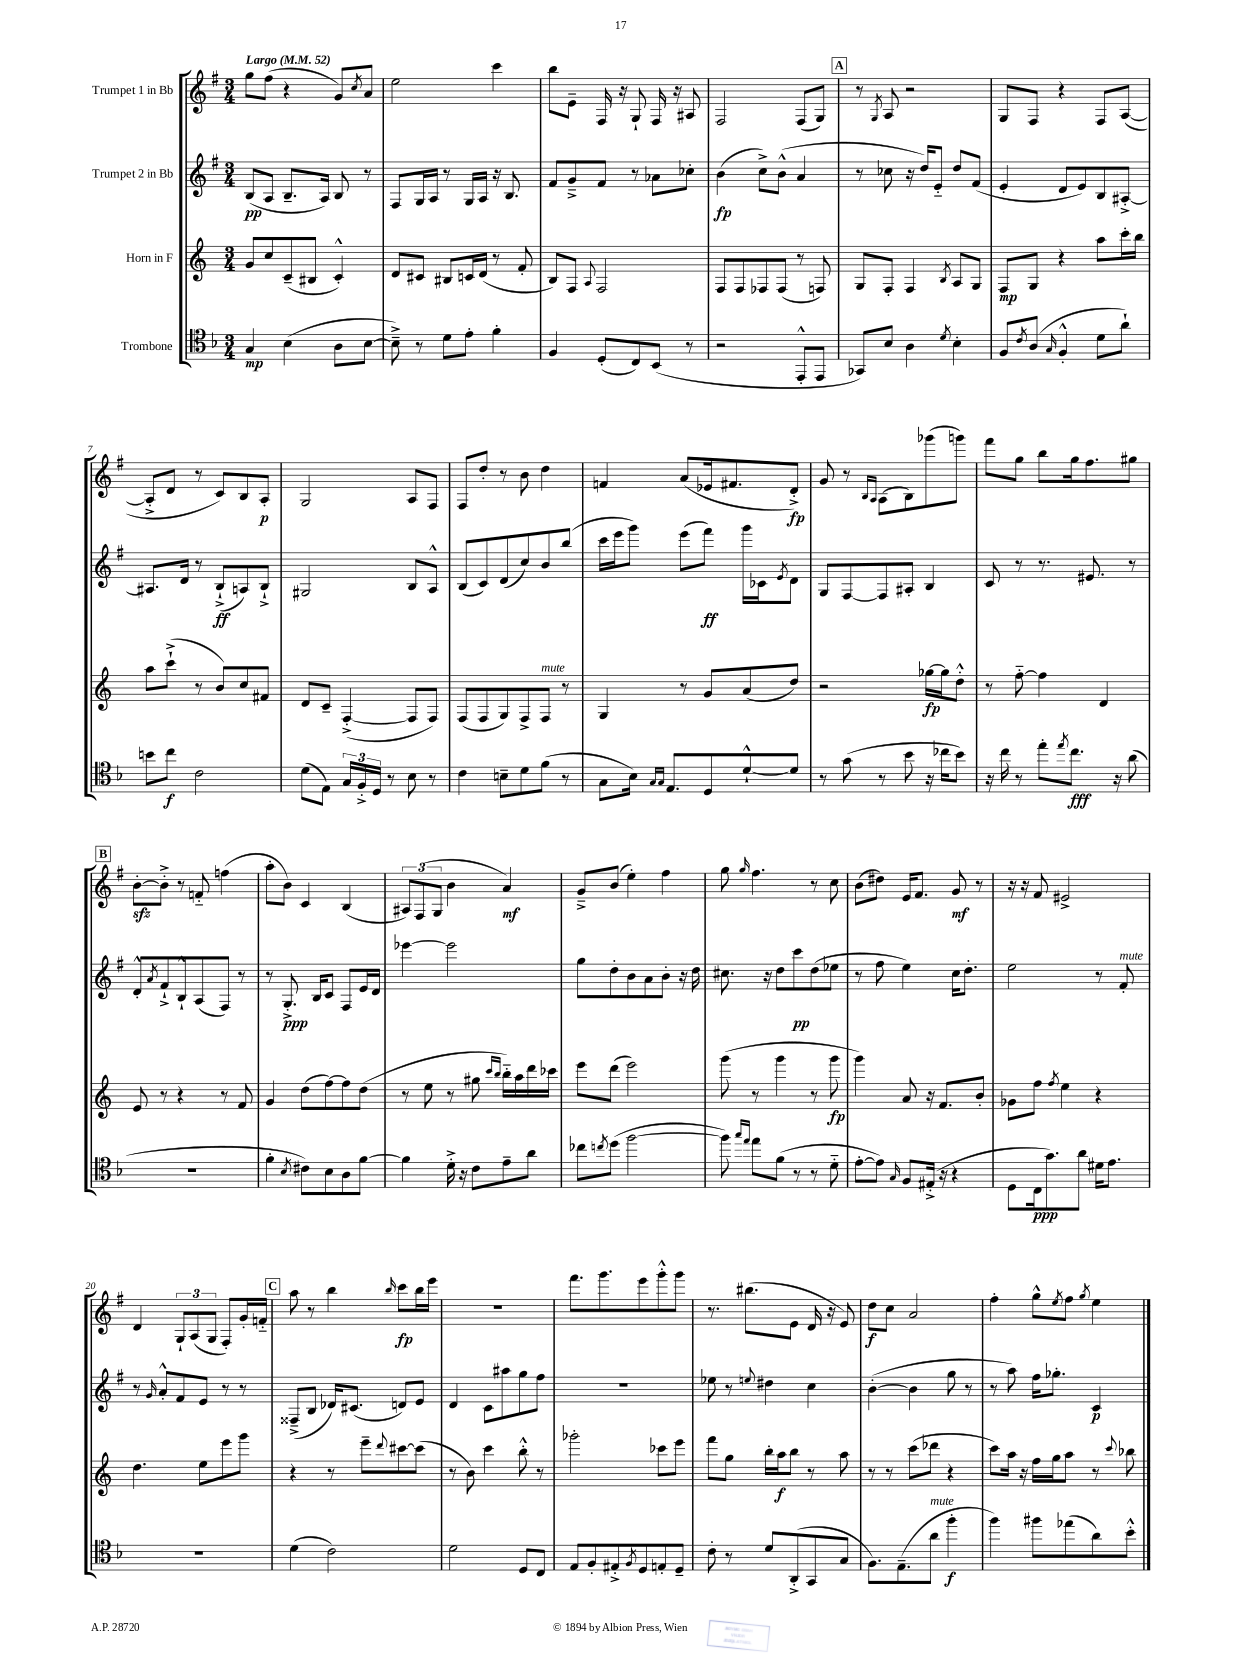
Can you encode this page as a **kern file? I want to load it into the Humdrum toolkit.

**kern	**kern	**kern	**kern
*staff4	*staff3	*staff2	*staff1
*clefC4	*clefG2	*clefG2	*clefG2
*k[b-]	*k[]	*k[f#]	*k[f#]
*M3/4	*M3/4	*M3/4	*M3/4
*MM52	*MM52	*MM52	*MM52
4G/	8g/L	(8B/L	8gg\L
.	8cc/	8A/J	(8ff#\J
(4B-\	(8c~/	8.B~/L	4r
.	8B#/J	.	.
.	.	16A/Jk)	.
8A\L	4c'^^/)	8B/	8g/L)
.	.	.	8qcc/
[8B-\J	.	8r	8a/J
=	=	=	=
8B-~^\])	8d/L	8F#/L	2ee\
8r	8c#/J	16G/L	.
.	.	16A/JJ	.
8d\L	8B#/L	8r	.
8e'\J	16c/L	16G/LL	.
.	(16d/JJ	16A/JJ	.
4f'\	8r	16r	4ccc\
.	.	8.B/	.
.	8f'/	.	.
=	=	=	=
4F/	8B/L)	8f#/L	8bb\L
.	8F/J	8g~^/	8e~\J
.	8qqA/	.	.
(8D'/L	2F/	8f#/J	16F#/
.	.	.	16r
8C/)	.	8r	8G`/
(8BB-/J	.	8a-\L	16F#/
.	.	.	16r
8r	.	8cc-'\J	8A#/
=	=	=	=
2r	8F/L	(4b\	2F#/
.	8F/	.	.
.	8F-/	8cc^\L)	.
.	(8F-/J	(8b^^\J	.
8EE'^^/L	8r	4a/	(8F#/L
8EE/J	8F/)	.	8G/J)
=	=	=	=
8GG-/L)	8G/L	8r	8r
.	.	.	8qG/
8B-/J	8F'/J	8cc-\	8A/
4A\	4F/	16r	2r
.	.	16dd/LK)	.
.	.	8e'~/J	.
8qd/	8qB/	.	.
4B-'\	8A/L	8dd/L	.
.	8G/J	(8f#/J	.
=	=	=	=
8F/L	8F/L	4e'/	8G/L
8qc/	.	.	.
(8A/J	8G/J	.	8F#/J
16qqG/	.	.	.
4F'^^/	4r	8d/L	4r
.	.	8e/)	.
8d\L	8aa\L	8B/	8F#/L
8a`\J)	16ccc'\L	[8A#'^/J	([8A/J
.	16bb\JJ	.	.
=	=	=	=
8b\L	8aa\L	8.A#/]L	8A'^/]L
8cc\J	(8ccc`^\J	.	8d/J
.	.	16d/Jk	.
2c\	8r	8r	8r
.	8b/L)	(8B`^/L	8c/L)
.	8cc/	8A/)	8B/
.	8f#/J	8B`^/J	8A'/J
=	=	=	=
(8d\L	8d/L	2G#/	2G/
8E\J)	8c~/J	.	.
24G/LL	([4F'^/	.	.
24F'^/	.	.	.
24D/JJ	.	.	.
8r	.	.	.
8B-\	8F/]L	8B/L	8A/L
8r	8F/J)	8A^^/J	8F#/J
=	=	=	=
4c\	(8F/L	(8B/L	8F#/L
.	8F/	8c/)	8dd'/J
8B~\L	8G/)	(8d/	8r
8d\	8F^/	8cc/)	8b\
(8f\J	8F/J	8b/	4dd\
8r	8r	(8bb/J	.
=	=	=	=
8G\L	4G/	16ccc\LL	4f/
.	.	16eee\J	.
16B-\Jk)	.	8ggg\J)	.
16qqG/LL	.	.	.
16qqG/JJ	.	.	.
8.E/L	.	.	.
.	8r	(8eee\L	(8a/L
8D/	8g/L	8fff#\J)	16e-/k
.	.	.	8.f#/
[8d`^^/	(8a/	16ggg\LL	.
.	.	16c-\J	.
.	.	8qe/	.
8d/]J	8dd/J)	8d\J	8d'^/J)
=	=	=	=
8r	2r	8G/L	8g/
(8g\	.	[8F#/	8r
.	.	.	16qqB/LL
.	.	.	16qqA/JJ
8r	.	8F#/]	(8A\L
8b-\	.	8A#'/J	8B\)
16r	[16gg-\LL	4B/	(8ggg-\
16cc-\LK	16gg-\]J	.	.
8b-\J)	8dd'^^\J	.	8ggg\J)
=	=	=	=
16r	8r	8c/	8fff#\L
16cc\	.	.	.
8r	[8ff'~\	8r	8gg\J
8ee'\L	4ff\]	8.r	8bb\L
8qee/	.	.	.
8.cc\J	.	.	16gg\k
.	.	8.e#/	8.ff#\
.	4d/	.	.
16r	.	.	.
(8a\	.	8r	8gg#\J
=	=	=	=
2.r	8e/	8d'^^/L	[8b'\L
.	.	8qa/	.
.	8r	8f#`^/	8b'^\]J
.	4r	8B`^^/	8r
.	.	(8A/	8f'~/
.	8r	8F#/J)	(4ff\
.	8f/	8r	.
=	=	=	=
4f'\	4g/	8r	8aa'\L
.	.	8.G'^/	8b\J)
8qB-/	.	.	.
8c#\L)	(8dd\L	.	4c/
.	.	16B/LK	.
8B-\	[8ff\)	8c/J	.
8A\	8ff\]	8F#/L	(4B/
[8f\J	(8dd\J	16e/L	.
.	.	16d/JJ	.
=	=	=	=
4f\]	8r	[4eee-\	12A#/L)
.	.	.	(12F#/
.	8ee\	.	.
.	.	.	12G/J
16d'^\	8r	2eee-\]	4b\
16r	.	.	.
8c\L	8gg#\	.	.
.	16qqccc/LL	.	.
.	16qqbb/JJ	.	.
8e~\	16bb'~\LL)	.	4a/)
.	16aa\	.	.
8a\J	16ddd\	.	.
.	16ccc-\JJ	.	.
=	=	=	=
8cc-\L	8eee\L	8gg\L	8g~^/L
8qcc/	.	.	.
(8dd\J	(8ddd\J	8dd'\	(8b/J
[2ff\	2eee\)	8b\	4ee'\)
.	.	8a\	.
.	.	8b'\J	4ff#\
.	.	16r	.
.	.	16dd\	.
=	=	=	=
8ff\])	(8ggg\	8.cc#\	8gg\
16qqgg/LL	.	.	.
16qqee/JJ	.	.	16qqgg/
8ee\L	8r	.	4.ff#\
.	.	16r	.
(8f\J	4ggg\	8dd\L	.
8r	.	8ccc\	.
8r	8r	(8dd\	8r
8d'~\	8ggg\	8ee-\J	8cc\
=	=	=	=
[8e'\L	4ggg\)	8r	(8b\L
8e\]J)	.	8ff#\	8dd#\J)
16qqG/	.	.	.
8F/L	8a/	4ee\)	16e/LK
.	.	.	8.f#/J
(16E#'^/Jk	16r	.	.
16r	8.f/L	.	.
4r	.	16cc\LK	8g/
.	.	8.dd'\J	.
.	8b'/J	.	8r
=	=	=	=
8D\L	8g-\L	2ee\	16r
.	.	.	16r
16C\k	8ff\J	.	8f#/
8.g\)	.	.	.
.	8qff/	.	.
.	4ee\	.	2e#^/
8a\J	.	.	.
16d#\LK	4r	8r	.
8.e\J	.	.	.
.	.	8f#'/	.
=	=	=	=
2.r	4.dd\	8r	4d/
.	.	16qqg/	.
.	.	8a'^^/L	.
.	.	8f#/	12G`/L
.	.	.	(12A/
.	8ee\L	8e/J	.
.	.	.	12G/J
.	8eee\	8r	8F#'/L)
.	8ggg\J	8r	16g'/L
.	.	.	16f'~/JJ
=	=	=	=
(4d\	4r	(8F##~^/L	8aa\
.	.	8B/J	8r
2c\)	8r	16d-/LK)	4bb\
.	.	(8.c#/J	.
.	8eee~\L	.	.
.	8qqddd/	.	16qqbb/
.	[8ccc#\	8d/L)	8ccc\L
.	(8ccc#\]J	8e/J	16bb\L
.	.	.	16eee\JJ
=	=	=	=
2d\	8r	4d/	2.r
.	8b\)	.	.
.	4ccc\	8c\L	.
.	.	8aa#\	.
8D/L	8bb'^^\	8gg\	.
8C/J	8r	8ff#\J	.
=	=	=	=
8E/L	2ggg-'\	2.r	8.fff#\L
8F'/	.	.	.
.	.	.	8.ggg\
8E#'^/	.	.	.
8qF/	.	.	.
8D/	.	.	8eee\
8E'/	8ccc-\L	.	8ggg'^^\
8D~/J	8eee\J	.	8ggg\J
=	=	=	=
8c'\	8fff\L	8ee-\	8.r
8r	8gg\J	8r	.
.	.	.	(8.bb#\L
.	.	8qqee/	.
8d/L	16bb'\LL	4dd#\	.
.	16aa\J	.	.
(8AA'^/	8bb\J	.	8e\J
8GG/	8r	4cc\	16d/
.	.	.	16r
8G/J	8aa\	.	8e/)
=	=	=	=
8.F\L)	8r	([4b'\	8dd\L
.	8r	.	8cc\J
(8.E~\	.	.	.
.	(8ccc\L	4b\]	2a/
8a\J	8ddd-\J	.	.
4ff'\	4r	8gg\	.
.	.	8r	.
=	=	=	=
4ff\)	8ccc\L)	8r	4ff#'\
.	16aa\Jk	8aa\)	.
.	16r	.	.
8ff#\L	16ff\LL	16ff#\LK	8gg^^\L
.	16gg\J	8.gg-'\J	.
.	.	.	8qee/
(8ee-\	8aa\J	.	8ff#\J
.	.	.	8qgg/
8a\)	8r	4c/	4ee\
.	8qqccc/	.	.
8b-'^^\J	8bb-\	.	.
==	==	==	==
*-	*-	*-	*-
